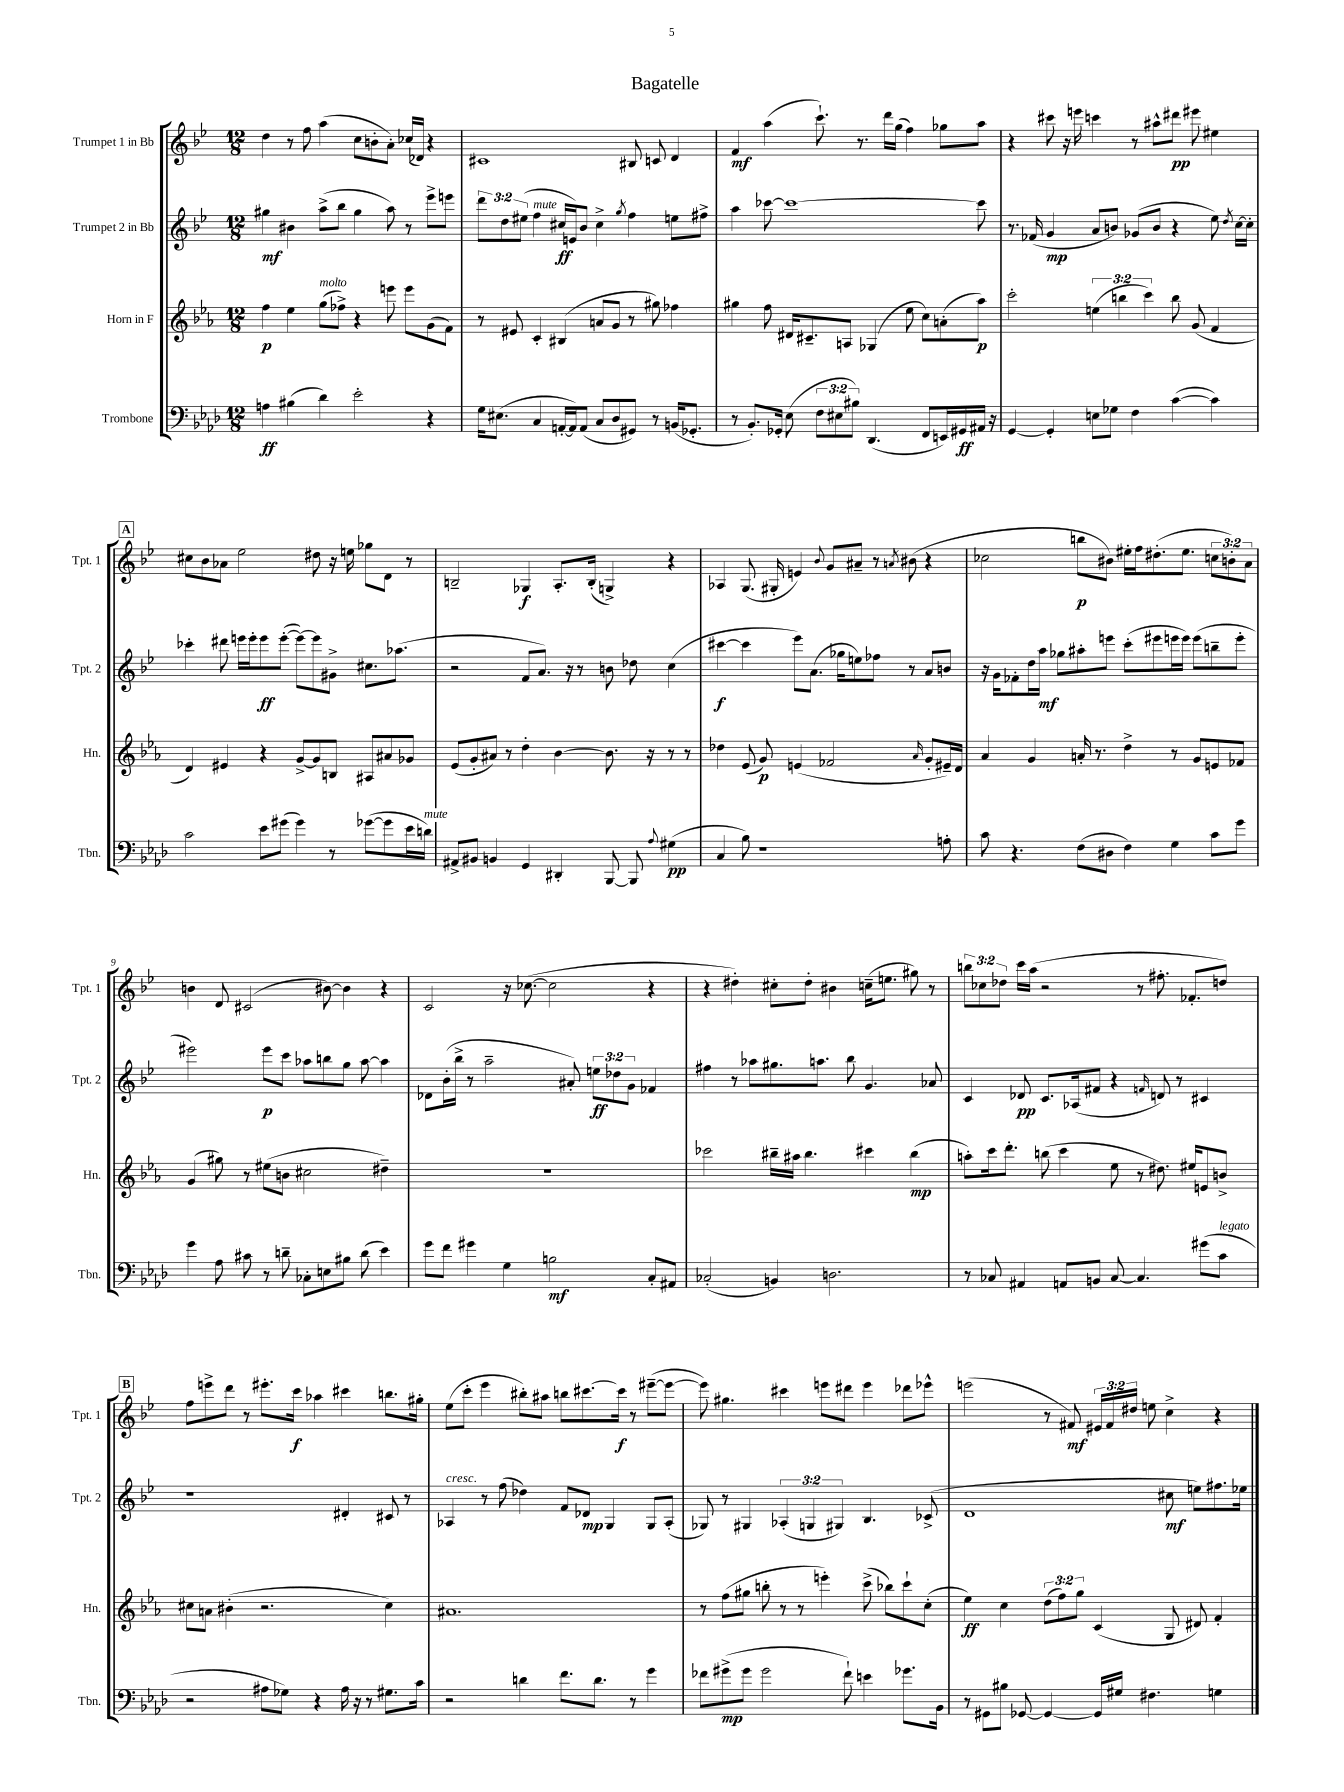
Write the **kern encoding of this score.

**kern	**kern	**kern	**kern
*staff4	*staff3	*staff2	*staff1
*clefF4	*clefG2	*clefG2	*clefG2
*k[b-e-a-d-]	*k[b-e-a-]	*k[b-e-]	*k[b-e-]
*M12/8	*M12/8	*M12/8	*M12/8
4A	4ff	4gg#	4dd
(4B#	4ee-	4b#	8r
.	.	.	8ff
4d-)	(8gg	(8aa^	(4aa
.	8ff-^)	8bb-	.
2e-'	4r	4gg#	8cc
.	.	.	8b'
.	8eee	8aa)	8a')
.	8eee	8r	(16cc-
.	.	.	16d-)
4r	(8g	8eee-^	4r
.	8f)	8eee	.
=	=	=	=
16G	8r	12ddd	1c#
(8.E#	.	.	.
.	.	12dd	.
.	8e#	.	.
.	.	(12ee#	.
4C	4c'	4ff	.
[16AA'	(4B#	16cc#	.
16AA])	.	16e)	.
(8AA	.	8b-	.
8C	8a	4cc#^	.
8D-	8g	.	.
.	.	8qgg	.
8GG#)	8r	4ff	8B#
8r	8gg#)	.	8c
(16BB	4ff-	8ee	4d
8.GG-'	.	.	.
.	.	8ff#^	.
=	=	=	=
8r	4gg#	4aa	4f
8.BB-')	.	.	.
.	8ff	[8ccc-	(4aa
16GG-'	.	.	.
(8E-	16d#	1ccc-_	.
.	8.c#~	.	.
12F	.	.	8.ccc`)
12E#	.	.	.
.	8A	.	.
12B#)	.	.	.
.	.	.	8.r
(4.DD-	(4G-	.	.
.	.	.	16ddd
.	.	.	(16gg
.	8ee-	.	4ff)
8FF	8cc)	.	.
16EE)	(8a'	.	8gg-
16GG#	.	.	.
16AA#	8aa-)	8ccc-]	8aa
16r	.	.	.
=	=	=	=
[4GG	2ccc'	8.r	4r
.	.	(16f-	.
4GG']	.	4g	8ccc#
.	.	.	16r
.	.	.	16eee
8E	(6ee	8a	4ccc
8G-	.	8b)	.
.	6bb	.	.
4F	.	(8g-	8r
.	6ccc)	.	.
.	.	8b	8aa#^^
([4c	8bb	4r	8ddd#
.	(8g	.	8eee#
4c])	4f	8ee-)	4ee#
.	.	8qdd	.
.	.	[16cc	.
.	.	16cc']	.
=	=	=	=
2c	4d)	4ccc-'	8cc#
.	.	.	8b-
.	4e#	8ddd#	8a-
.	.	16eee	2ee-
.	.	16eee'	.
8e-	4r	8eee	.
(8g#	.	([8eee'	.
4g#)	[8g^	8eee_)	.
.	8g]	8eee]	8dd#
8r	8B	8g#^	16r
.	.	.	16ee
([8g-	8A#	8.cc#	8gg-
8g-]	8a#	.	8d
.	.	(8.aa-	.
16e-	8g-	.	8r
16d)	.	.	.
=	=	=	=
8AA#^	(8e-	2r	2B~
8BB#	8g'	.	.
4BB	8a#)	.	.
.	8r	.	.
4GG	4dd'	8f	4G-
.	.	8.a)	.
4DD#'	[4b-	.	8.A'
.	.	16r	.
.	.	8r	.
.	.	.	(16B'
[8BBB-	8.b-]	8b	4G^)
8BBB-]	.	8dd-	.
.	16r	.	.
8qqA-	.	.	.
(4G#	8r	(4cc	4r
.	8r	.	.
=	=	=	=
4C	4dd-	[4ccc#	4A-
8B-)	(8e-	4ccc#]	(8.G
1r	8g)	.	.
.	.	.	16G#'
.	(4e	8eee-)	4e)
.	.	(8.a	.
.	.	.	8qqb-
.	2f-	.	8g
.	.	16gg-	.
.	.	8ee)	8a#~
.	.	8ff-	8r
.	.	.	8qa
.	.	8r	(8b#
.	16qqa-	.	.
.	8g'	8a	4r
8A'	16e#~)	8b	.
.	16d	.	.
=	=	=	=
8c	4a-	16r	2cc-
.	.	16g	.
4.r	.	8f-'	.
.	4g	16dd	.
.	.	16aa	.
.	.	8gg-	.
(8F	16a'	8aa#'	8bb
.	8.r	.	.
8D#	.	8eee	8b#)
4F)	4dd^	(8ccc'	16ee#'
.	.	.	16ff
.	.	8eee#	(8.dd#'
4G	8r	16eee	.
.	.	16eee)	8.ee#
.	8g	(8eee	.
8c	8e	8bb~	12cc
.	.	.	12b')
8g	8f-	8eee'	.
.	.	.	12a
=	=	=	=
4g	(4g	2eee#)	4b
8A-	8gg#)	.	8d
8c#	8r	.	(2c#
8r	(8ee#	8eee#	.
8d~	8b	8ccc	.
8C-'	2cc#	8aa-	.
8E	.	8bb	[8b#)
8B#	.	8gg	4b#]
(8d	.	[8aa-	.
4e-)	4dd#~)	4aa-]	4r
=	=	=	=
8g	1.r	8d-	2c
8f	.	(16b-'	.
.	.	16bb-^	.
4g#	.	8r	.
.	.	2aa~	.
4G	.	.	16r
.	.	.	([8.cc-
2B	.	.	2cc-]
.	.	8a#')	.
.	.	12ee	.
.	.	12dd-	.
.	.	12g	.
8C'	.	4f-	4r
8AA#	.	.	.
=	=	=	=
(2C-'	2ccc-	4ff#	4r
.	.	8r	4dd#')
.	.	8aa-	.
4BB)	16bb#~	8.gg#	8cc#'
.	16aa#	.	.
.	4.bb#	.	8dd#'
.	.	8.aa	.
2.D	.	.	4b#
.	.	8bb-	.
.	4ccc#	4.g	(16cc~
.	.	.	8.ee
.	(4bb#	.	8gg#)
.	.	8a-	8r
=	=	=	=
8r	8aa')	4c	12bb
.	.	.	12cc-
8C-	16ccc	.	.
.	.	.	12dd-
.	8.ddd'	.	.
4AA#	.	8d-	16ccc
.	.	.	(16aa
.	(8bb	8.c	2r
8AA	4ccc	.	.
.	.	(16A-	.
8BB	.	8f#	.
[8C-	8ee-	4r	.
4.C-]	8r	.	8r
.	.	16qqf	.
.	8.dd#)	8d)	8.ff#'
.	.	8r	.
.	16ee#	.	8.f-'
(8g#	8e	4c#	.
8c	8b^	.	8dd)
=	=	=	=
2r	8cc#	1r	8ff
.	8a	.	8eee^
.	(4b#'	.	8ddd
.	.	.	8r
8A#	2.r	.	8.eee#'
8G-)	.	.	.
.	.	.	16ccc
4r	.	.	4aa-
16A#	.	4d#'	4ccc#
16r	.	.	.
8r	.	.	.
8.G#	4cc#)	8c#	8.bb
.	.	8r	.
16c	.	.	16gg#'
=	=	=	=
2r	1.a#	4A-	(8ee-
.	.	.	8ccc'
.	.	8r	4eee-
.	.	(8ff	.
4d	.	4dd-)	8bb#')
.	.	.	8aa#
8.f	.	8f	8bb
.	.	8d-	[8.ccc#
8.d	.	.	.
.	.	4G	.
.	.	.	16ccc#]
8r	.	.	8r
4g	.	8G	([8eee#~
.	.	(8A-'	8eee#_
=	=	=	=
8f-	8r	8G-)	8eee#])
(8g#^	(8ff	8r	4.gg#
8g#	8gg#	4G#	.
2g#	8bb'	.	.
.	8r	(6A-'	4ccc#
.	8r	.	.
.	.	6G	.
.	4eee')	.	8eee
.	.	6G#)	.
8f-`)	.	.	8ddd#
4e	(8ccc^	4.B-	4eee
.	8bb-)	.	.
8.g-	8ccc`	.	8ddd-
.	(8cc'	(8c-^	8eee-^^
16BB-	.	.	.
=	=	=	=
8r	4ee-)	1d	(2eee
8GG#	.	.	.
8B#	4cc	.	.
[8GG-	.	.	.
4GG-_	(12dd	.	8r
.	12ff)	.	.
.	.	.	8f#)
.	12gg	.	.
16GG-]	(4c	.	24e#
.	.	.	24f#
16G#	.	.	.
.	.	.	24dd#
4.F#	.	.	8ee
.	8G	8cc#	4cc^
.	8d#)	8ee)	.
4G	4f'	8.ff#	4r
.	.	16ee-	.
==	==	==	==
*-	*-	*-	*-
